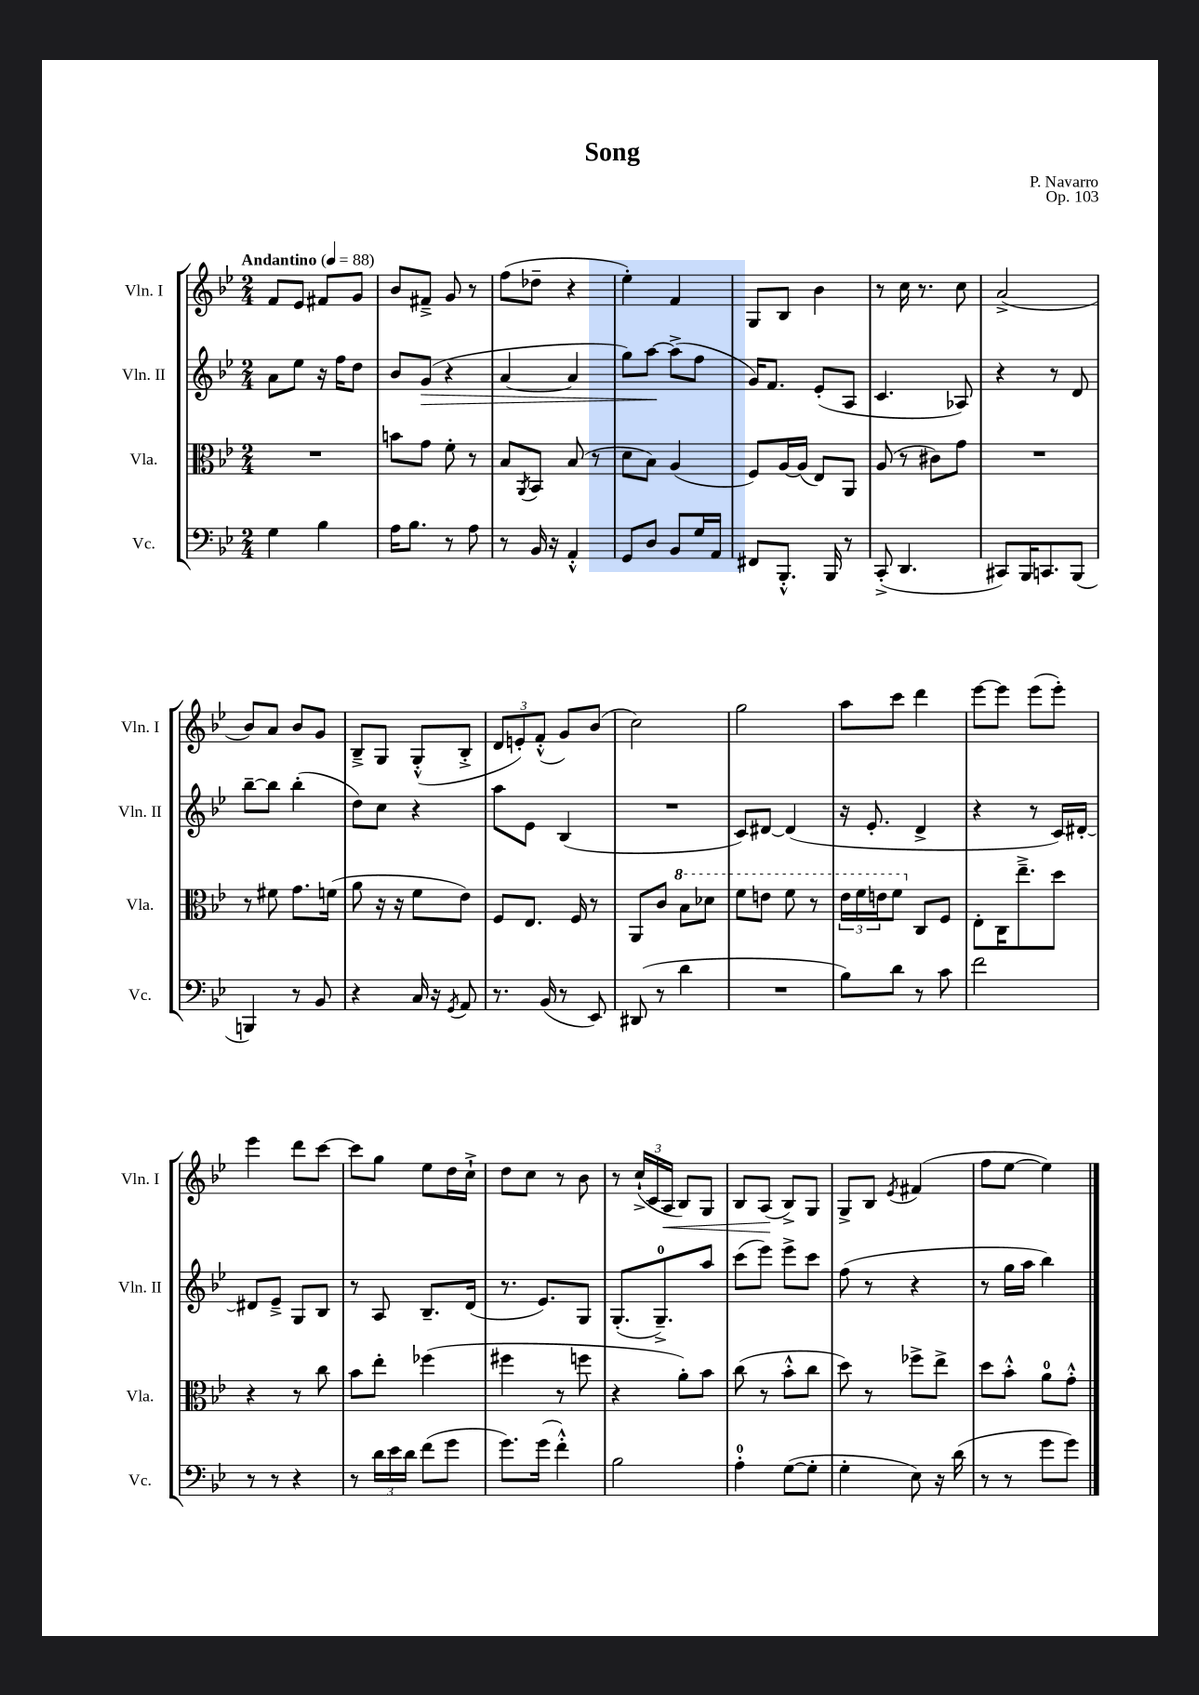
\header { title = "Song" composer = "P. Navarro" opus = "Op. 103" }
<<
\new StaffGroup <<
\new Staff = "s0" \with { instrumentName = "Vln. I" shortInstrumentName = "Vln. I" } {
    \clef treble \key bes \major \numericTimeSignature \time 2/4 \tempo "Andantino" 4 = 88
    f'8 ees'8 fis'8 g'8 |
    bes'8 fis'8---> g'8 r8 |
    f''8( des''8-- r4 |
    ees''4-.) f'4 |
    g8 bes8 bes'4 |
    r8 c''16 r8. c''8 |
    a'2->( |
    bes'8) a'8 bes'8 g'8 |
    bes8---> g8 g8-.-^( bes8-.-> |
    \tuplet 3/2 { d'8 e'8-.) f'8-.-^( } g'8) bes'8( |
    c''2) |
    g''2 |
    a''8 c'''8 d'''4 |
    ees'''8~ ees'''8 ees'''8( ees'''8-.) |
    ees'''4 d'''8 c'''8~ |
    c'''8 g''8 ees''8 d''16 c''16-!-> |
    d''8 c''8 r8 bes'8 |
    r8 \tuplet 3/2 { c''16-!->( c'16 a16\< } bes8) g8 |
    bes8 a8\!( bes8->) g8 |
    g8-> bes8 \acciaccatura { ees'8 } fis'4( |
    f''8 ees''8~ ees''4) \bar "|." |
}
\new Staff = "s1" \with { instrumentName = "Vln. II" shortInstrumentName = "Vln. II" } {
    \clef treble \key bes \major \numericTimeSignature \time 2/4
    a'8 ees''8 r16 f''16 d''8 |
    bes'8 g'8\>( r4 |
    a'4~ a'4 |
    g''8) a''8~\! a''8->( f''8 |
    g'16) f'8. ees'8-.( a8 |
    c'4. aes8) |
    r4 r8 d'8 |
    bes''8~-- bes''8 bes''4-.( |
    d''8) c''8 r4 |
    a''8 ees'8 bes4( |
    R2 |
    c'8) dis'8~ dis'4( |
    r16 ees'8.-. d'4-> |
    r4 r8 c'16) dis'16~-. |
    dis'8 ees'8---> g8 bes8 |
    r8 a8 bes8.-- d'16( |
    r8. ees'8.) g8 |
    g8.-.( g8.-0--->) a''8 |
    c'''8( ees'''8) ees'''8-> c'''8 |
    f''8( r8 r4 |
    r8 g''16 a''16 bes''4) \bar "|." |
}
\new Staff = "s2" \with { instrumentName = "Vla." shortInstrumentName = "Vla." } {
    \clef alto \key bes \major \numericTimeSignature \time 2/4
    R2 |
    b'8 g'8 f'8-. r8 |
    bes8 \acciaccatura { a,8 } bes,8 bes8( r8 |
    d'8 bes8) a4( |
    f8) a16~ a16( ees8) a,8 |
    a8( r8 cis'8) g'8 |
    R2 |
    r8 fis'8 g'8. f'16( |
    a'8 r16 r16 f'8 ees'8) |
    f8 ees8. f16 r8 |
    a,8 c'8 \ottava #1 bes'8 des''8 |
    f''8 e''8 f''8 r8 |
    \tuplet 3/2 { ees''16 f''16 e''16 } f''8 \ottava #0 c8 f8 |
    ees8-. c16 ees''8.---> d''8 |
    r4 r8 c''8 |
    bes'8 ees''8-. fes''4( |
    fis''4 r8 f''8 |
    r4 a'8-.) bes'8 |
    c''8( r8 bes'8-.-^ c''8 |
    d''8) r8 fes''8-> ees''8-> |
    d''8 bes'8-.-^ a'8-0 g'8-.-^ \bar "|." |
}
\new Staff = "s3" \with { instrumentName = "Vc." shortInstrumentName = "Vc." } {
    \clef bass \key bes \major \numericTimeSignature \time 2/4
    g4 bes4 |
    a16 bes8. r8 a8 |
    r8 bes,16 r16 a,4-.-^ |
    g,8 d8 bes,8 g16 a,16 |
    fis,8 bes,,8.-.-^ bes,,16 r8 |
    c,8-.->( d,4. |
    cis,8) bes,,16 c,8. bes,,8( |
    b,,4) r8 bes,8 |
    r4 c16 r16 \acciaccatura { g,8 } a,8 |
    r8. bes,16( r8 ees,8) |
    dis,8( r8 d'4 |
    R2 |
    bes8) d'8 r8 c'8 |
    f'2 |
    r8 r8 r4 |
    r8 \tuplet 3/2 { d'16 ees'16 d'16 } f'8( g'8 |
    g'8.) g'16( f'4-.-^) |
    bes2 |
    a4-0-. g8~( g8-. |
    g4-. ees8) r16 d'16( |
    r8 r8 g'8 g'8) \bar "|." |
}
>>
>>
\layout { \context { \Score \remove "Bar_number_engraver" } }
